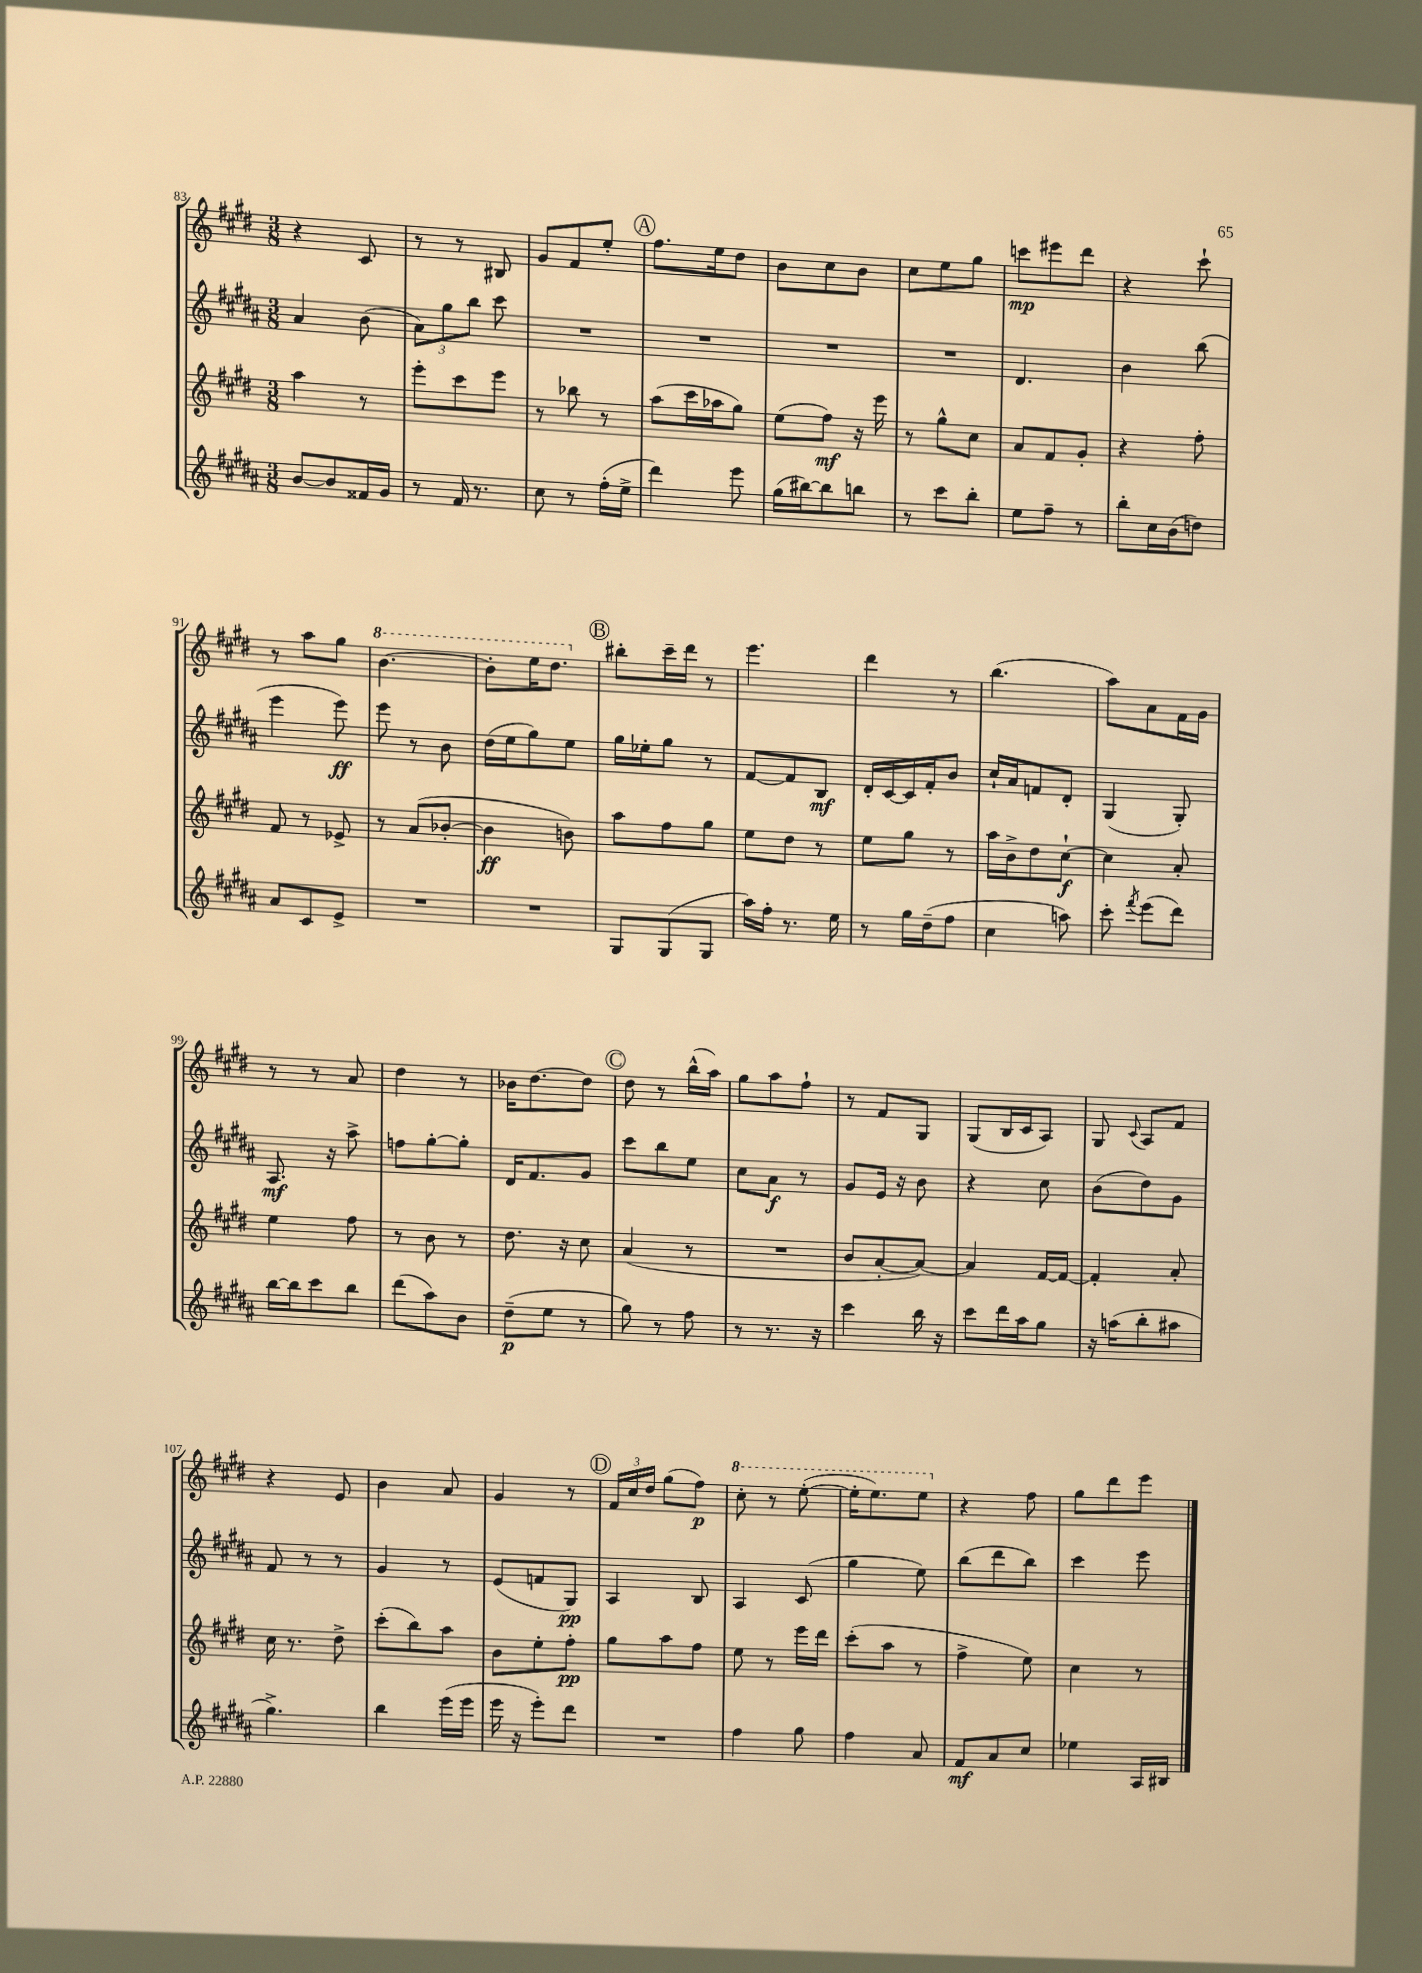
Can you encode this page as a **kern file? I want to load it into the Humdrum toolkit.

**kern	**kern	**kern	**kern
*staff4	*staff3	*staff2	*staff1
*clefG2	*clefG2	*clefG2	*clefG2
*k[f#c#g#d#a#]	*k[f#c#g#d#]	*k[f#c#g#d#a#]	*k[f#c#g#d#]
*M3/8	*M3/8	*M3/8	*M3/8
[8b	4aa	4a#	4r
8b]	.	.	.
16f##	8r	(8b	8c#
16g#	.	.	.
=	=	=	=
8r	8eee'	12a#)	8r
.	.	12gg#	.
16f#	8ccc#	.	8r
.	.	12bb	.
8.r	.	.	.
.	8eee	8ccc#	8B#
=	=	=	=
8cc#	8r	4.r	8g#
8r	8bb-	.	8f#
(16ff#'	8r	.	8ee'
16ee^	.	.	.
=	=	=	=
4ddd#)	(8aa	4.r	8.ff#
.	16ccc#	.	.
.	16aa-	.	16ee
8eee	8gg#)	.	8dd#
=	=	=	=
(16gg#	(8ee	4.r	8b
[16bb#)	.	.	.
8bb#]	8ff#)	.	8cc#
8bb	16r	.	8b
.	16eee	.	.
=	=	=	=
8r	8r	4.r	8cc#
8ccc#	8gg#^^	.	8ee
8bb'	8cc#	.	8gg#
=	=	=	=
8ee	8a	4.d#	8ccc
8ff#~	8f#	.	8eee#
8r	8g#'	.	8ddd#
=	=	=	=
8bb'	4r	4b	4r
16cc#	.	.	.
(16b	.	.	.
8dd)	8ff#'	(8bb	8ccc#`
=	=	=	=
8a#	8f#	4eee	8r
8c#	8r	.	8aa
8e^	8e-^	8eee)	8gg#
=	=	=	=
4.r	8r	8eee	[4.bb
.	(8a	8r	.
.	[8b-'	8b	.
=	=	=	=
4.r	4b-]	(16dd#	8bb']
.	.	16ee	.
.	.	8gg#)	16eee
.	.	.	8.ddd#
.	8b)	8ee	.
=	=	=	=
8G#	8aa	16gg#	8bb#'
.	.	16ee-'	.
(8G#	8ff#	8gg#	16ccc#~
.	.	.	16ddd#
8G#	8gg#	8r	8r
=	=	=	=
16aa#)	8ee	[8f#	4.eee
16ff#'	.	.	.
8.r	8dd#	8f#]	.
.	8r	8B	.
16ee	.	.	.
=	=	=	=
8r	8ee	16d#'	4ddd#
.	.	[16c#	.
16gg#	8gg#	16c#]	.
(16dd#~	.	16f#'	.
8ff#	8r	8b	8r
=	=	=	=
4cc#	16aa	16cc#`	(4.bb
.	16b^	16a#	.
.	8dd#	8f	.
8aa)	[8cc#`	8d#'	.
=	=	=	=
8ccc#'	4cc#]	(4G#	8aa)
8qfff#	.	.	.
(8eee	.	.	8a
8ddd#)	8a'	8G#')	16f#
.	.	.	16g#
=	=	=	=
[16bb	4ee	8.A#	8r
16bb]	.	.	.
8ccc#	.	.	8r
.	.	16r	.
8bb	8ff#	8aa#^	8a
=	=	=	=
(8ddd#	8r	8ff	4dd#
8aa#)	8b	[8gg#'	.
8b	8r	8gg#']	8r
=	=	=	=
(8dd#~	8.dd#	16d#	16b-
.	.	8.f#	[8.dd#
8ee	.	.	.
.	16r	.	.
8r	8cc#	8g#	8dd#]
=	=	=	=
8gg#)	(4a	8ccc#	8dd#
8r	.	8bb	8r
8ff#	8r	8ee	(16bb^^
.	.	.	16aa)
=	=	=	=
8r	4.r	8cc#	8gg#
8.r	.	8a#	8aa
.	.	8r	8ff#`
16r	.	.	.
=	=	=	=
4ccc#	8b	8g#	8r
.	[8a'	16e	8f#
.	.	16r	.
16bb	8a_)	8b	8G#
16r	.	.	.
=	=	=	=
8ccc#	4a]	4r	(8G#
16ddd#	.	.	16B
16aa#	.	.	16c#
8gg#	[16f#	8cc#	8A)
.	16f#_	.	.
=	=	=	=
16r	4f#']	(8b	8G#
(16aa	.	.	.
.	.	.	8qqc#
8bb'	.	8dd#)	8A
8aa#	8a'	8g#	8f#
=	=	=	=
4.gg#^)	16cc#	8f#	4r
.	8.r	.	.
.	.	8r	.
.	8dd#^	8r	8e
=	=	=	=
4bb	(8ccc#'	4g#	4b
.	8bb)	.	.
(16eee	8aa	8r	8a
16eee	.	.	.
=	=	=	=
16eee	8b	(8e	4g#
16r	.	.	.
8eee')	8ee'	8f	.
8ddd#	8ff#'	8G#)	8r
=	=	=	=
4.r	8gg#	4A#	24f#
.	.	.	24cc#
.	.	.	24dd#
.	8aa	.	(8gg#
.	8ff#	8B	8ff#)
=	=	=	=
4ff#	8ee	4A#	8ccc#'
.	8r	.	8r
8gg#	16eee	(8c#	([8eee'
.	16ddd#	.	.
=	=	=	=
4ff#	(8ccc#'	4gg#	16eee']
.	.	.	8.eee)
.	8aa	.	.
8a#	8r	8ee)	8eee
=	=	=	=
8f#	4ff#^	(8bb	4r
8a#	.	8ddd#	.
8cc#	8ee)	8bb)	8ff#
=	=	=	=
4ee-	4cc#	4ccc#	8gg#
.	.	.	8ddd#
16A#	8r	8eee	8eee
16B#	.	.	.
==	==	==	==
*-	*-	*-	*-
